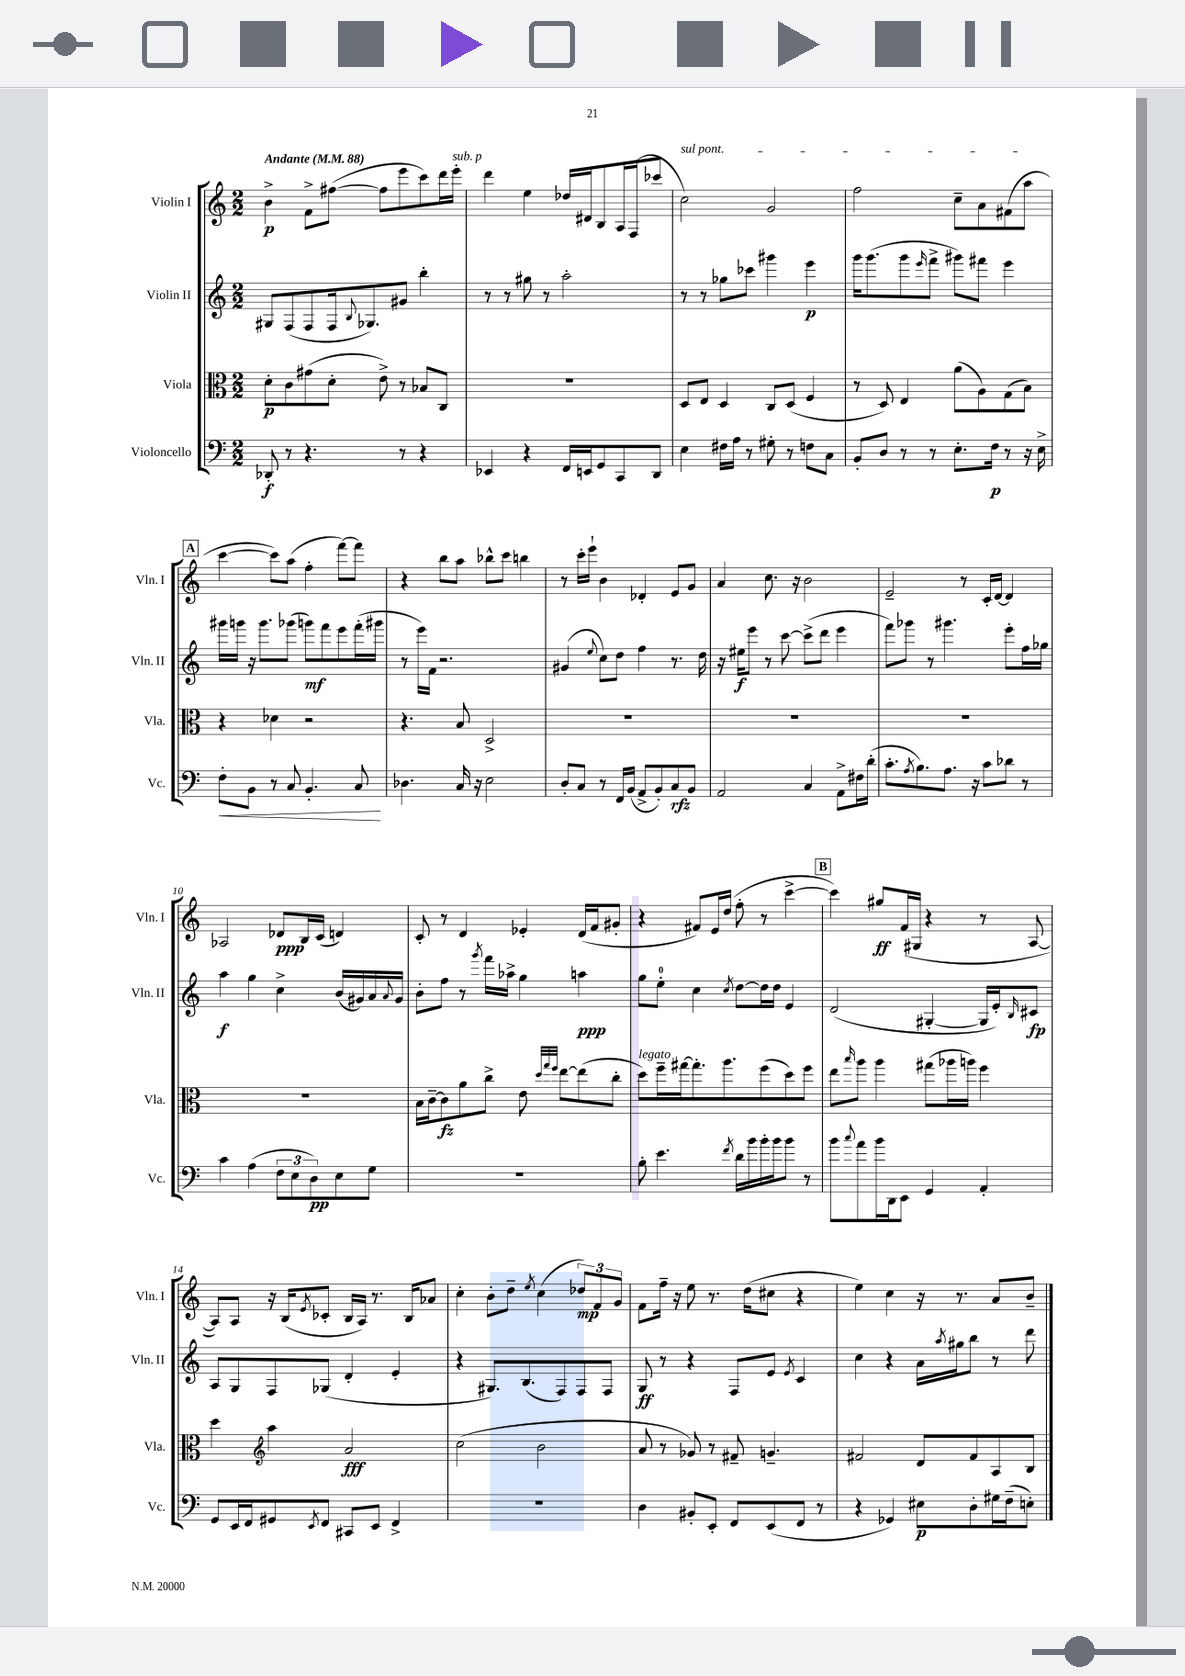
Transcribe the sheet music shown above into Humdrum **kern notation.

**kern	**dynam	**kern	**dynam	**kern	**dynam	**kern	**dynam
*part4	*part4	*part3	*part3	*part2	*part2	*part1	*part1
*staff4	*staff4	*staff3	*staff3	*staff2	*staff2	*staff1	*staff1
*I"Violoncello	*	*I"Viola	*	*I"Violin II	*	*I"Violin I	*
*I'Vc.	*	*I'Vla.	*	*I'Vln. II	*	*I'Vln. I	*
*clefF4	*	*clefC3	*	*clefG2	*	*clefG2	*
*k[]	*	*k[]	*	*k[]	*	*k[]	*
*M2/2	*	*M2/2	*	*M2/2	*	*M2/2	*
*MM88	*	*MM88	*	*MM88	*	*MM88	*
=1	=1	=1	=1	=1	=1	=1	=1
!	!	!	!	!	!	!LO:TX:a:B:t=Andante	!
8DD-X'/	f	8d'\L	p	8G#X/L	.	4b^\	p
8r	.	8c\	.	(8F/	.	.	.
4.r	.	(8g#X\	.	8F/	.	8f^\L	.
.	.	8d'\J	.	16F/k	.	([8ff#X\J	.
.	.	.	.	8qqB/	.	.	.
.	.	.	.	8.G-X/)	.	.	.
.	.	8e^\)	.	.	.	8ff#\L]	.
8r	.	8r	.	8g#X/J	.	8eee\	.
4r	.	8B-X/L	.	4bb'\	.	8ccc\)	.
.	.	8C/J	.	.	.	16ddd\L	.
!	!	!	!	!	!	!LO:TX:a:i:t=sub. p	!
.	.	.	.	.	.	16eee'\JJ	.
=2	=2	=2	=2	=2	=2	=2	=2
4EE-X/	.	1r	.	8r	.	4ddd\	.
.	.	.	.	8r	.	.	.
4r	.	.	.	8gg#X\	.	4ee\	.
.	.	.	.	8r	.	.	.
16FF/LL	.	.	.	2aa'\	.	16dd-X/LL	.
16EEn/J	.	.	.	.	.	16d#X/J	.
8GG/	.	.	.	.	.	8B/	.
8CC/	.	.	.	.	.	16A/L	.
.	.	.	.	.	.	(16F/J	.
8DD/J	.	.	.	.	.	8ccc-X/J	.
=3	=3	=3	=3	=3	=3	=3	=3
!	!	!	!	!	!	!LO:TX:a:i:t=sul pont.	!
4E\	.	8D/L	.	8r	.	2cc\)	.
.	.	8E/J	.	8r	.	.	.
16F#X\LL	.	4D/	.	8gg-X\L	.	.	.
16A\JJ	.	.	.	.	.	.	.
8r	.	.	.	8ccc-X\J	.	.	.
8G#X'\	.	8C/L	.	4ggg#X\	.	2g/	.
8r	.	(8D/J	.	.	.	.	.
8Fn\L	.	4F/	.	4eee\	p	.	.
8C\J	.	.	.	.	.	.	.
=4	=4	=4	=4	=4	=4	=4	=4
8BB'/L	.	8r	.	16ggg\KL	.	2ff\	.
.	.	.	.	(8.ggg\	.	.	.
8D/J	.	8D/)	.	.	.	.	.
8r	.	4E/	.	8ggg\	.	.	.
.	.	.	.	16qqeee/	.	.	.
8r	.	.	.	8fff^\J	.	.	.
8.E'\L	.	(8a\L	.	8ggg#X\L)	.	8cc~\L	.
.	.	8A\)	.	8fff#X\J	.	8a\	.
16F\Jk	p	.	.	.	.	.	.
8r	.	(8G\	.	4eee\	.	(8f#X\	.
16r	.	8B\J)	.	.	.	8aa\J	.
16E^\	.	.	.	.	.	.	.
!!LO:LB:g=z
!!LO:REH:place=s1:t=A
=5	=5	=5	=5	=5	=5	=5	=5
!	!LO:HP:b	!	!	!	!	!	!
8F'\L	<	4r	.	16ggg#X\LL	.	[4ccc\	.
.	.	.	.	16gggn\JJ	.	.	.
8BB\J	.	.	.	16r	.	.	.
.	.	.	.	8.ggg\L	.	.	.
8r	.	4d-X\	.	.	.	8ccc\L])	.
8C/	.	.	.	(8ggg-X\J	.	(8aa\J	.
4.BB'/	.	2r	.	8gggn\L)	mf	4ff'\	.
.	.	.	.	8fff\	.	.	.
.	.	.	.	8eee\	.	[8fff\L)	.
8C/	.	.	.	(16fff'\L	.	8fff\J]	.
.	.	.	.	16ggg#X\JJ	.	.	.
.	[	.	.	.	.	.	.
=6	=6	=6	=6	=6	=6	=6	=6
4.D-X\	.	4.r	.	8r	.	4r	.
.	.	.	.	16eee\LL)	.	.	.
.	.	.	.	16f\JJ	.	.	.
.	.	.	.	2.r	.	8bb\L	.
16C/	.	8B/	.	.	.	8aa\J	.
16r	.	.	.	.	.	.	.
2E\	.	2D^/	.	.	.	8bb-X^^\L	.
.	.	.	.	.	.	8ccc\J	.
.	.	.	.	.	.	4bbn\	.
=7	=7	=7	=7	=7	=7	=7	=7
8D'/L	.	1r	.	(4g#X/	.	8r	.
8C/J	.	.	.	.	.	16ccc'\LL	.
.	.	.	.	.	.	16eee`\JJ	.
.	.	.	.	8qqee/	.	.	.
8r	.	.	.	8cc\L)	.	4b\	.
16FF/LL	.	.	.	8dd\J	.	.	.
(16BB/JJ	.	.	.	.	.	.	.
8AA^/L	.	.	.	4ff\	.	4d-X'/	.
8BB'/)	.	.	.	.	.	.	.
8C/	rfz	.	.	8.r	.	8e/L	.
8BB/J	.	.	.	.	.	8g/J	.
.	.	.	.	16dd\	.	.	.
=8	=8	=8	=8	=8	=8	=8	=8
2AA/	.	1r	.	16r	.	4a/	.
.	.	.	.	16ee#X\KL	f	.	.
.	.	.	.	8eee\J	.	.	.
.	.	.	.	8r	.	8.cc\	.
.	.	.	.	[8ccc\	.	.	.
.	.	.	.	.	.	16r	.
4C/	.	.	.	(8ccc^\L]	.	2b\	.
.	.	.	.	8ddd\J	.	.	.
8AA^\L	.	.	.	4eee\	.	.	.
16F#X\L	.	.	.	.	.	.	.
(16d'\JJ	.	.	.	.	.	.	.
=9	=9	=9	=9	=9	=9	=9	=9
8.c'\L	.	1r	.	8fff\L)	.	2e~/	.
.	.	.	.	8ggg-X\J	.	.	.
8qA/	.	.	.	.	.	.	.
8.B\)	.	.	.	.	.	.	.
.	.	.	.	8r	.	.	.
8.A\J	.	.	.	4.ggg#X\	.	.	.
.	.	.	.	.	.	8r	.
16r	.	.	.	.	.	.	.
8c\L	.	.	.	.	.	16c'/LL	.
.	.	.	.	.	.	[16d/JJ	.
8d-X\J	.	.	.	8eee'\L	.	4d/]	.
8r	.	.	.	16ff\L	.	.	.
.	.	.	.	16gg-X\JJ	.	.	.
!!LO:LB:g=z
=10	=10	=10	=10	=10	=10	=10	=10
4c\	.	1r	.	4aa\	f	2A-X/	.
(4A\	.	.	.	4gg\	.	.	.
12F\L	.	.	.	4cc^\	.	8d-X/L	ppp
12E\	.	.	.	.	.	.	.
.	.	.	.	.	.	16B/L	.
12D\)	pp	.	.	.	.	.	.
.	.	.	.	.	.	(16c/JJ	.
8E\	.	.	.	(16b/LL	.	4dn/)	.
.	.	.	.	16g#X/)	.	.	.
8G\J	.	.	.	16a/	.	.	.
.	.	.	.	8qqa/	.	.	.
.	.	.	.	16g#/JJ	.	.	.
=11	=11	=11	=11	=11	=11	=11	=11
1r	.	16B\LL	.	8b'\L	.	8c'/	.
.	.	[16c~\J	.	.	.	.	.
.	.	8c\]	fz	8ff\J	.	8r	.
.	.	8a\	.	8r	.	4d/	.
.	.	.	.	8qggg/	.	.	.
.	.	8cc^\J	.	16fff\LL	.	.	.
.	.	.	.	16aa-X^\JJ	.	.	.
.	.	8e\	.	4gg\	.	4e-X'/	.
.	.	32qqdd/LLL	.	.	.	.	.
.	.	32qqgg/	.	.	.	.	.
.	.	32qqff/JJJ	.	.	.	.	.
.	.	[8ee\L	.	.	.	.	.
.	.	(8ee\]	.	4aan\	ppp	(16d/LL	.
.	.	.	.	.	.	16f/J	.
.	.	8cc'\J	.	.	.	8g#X'/J	.
=12	=12	=12	=12	=12	=12	=12	=12
!	!	!LO:TX:a:i:t=legato	!	!	!	!	!
8B'\	.	8dd\L)	.	8gg\L	.	4r	.
4.e\	.	16ff~\L	.	8ee'\J	.	.	.
.	.	[16gg#X\J	.	.	.	.	.
.	.	8.gg#'\]	.	4cc\	.	8f#X/L)	.
.	.	.	.	.	.	16e/L	.
.	.	8.aa\	.	.	.	(16dd/JJ	.
8qf/	.	.	.	8qcc/	.	.	.
16d\LL	.	.	.	[8dd\L	.	8ff'\	.
16b\	.	.	.	.	.	.	.
16b'\	.	(8ff\	.	16dd\L]	.	8r	.
16b\J	.	.	.	16dd\JJ	.	.	.
8b\J	.	8dd\)	.	4e/	.	[4ccc^\	.
8r	.	8ff\J	.	.	.	.	.
!!LO:REH:place=s1:t=B
=13	=13	=13	=13	=13	=13	=13	=13
8b\L	.	8ee\L	.	(2d/	.	4ccc\])	.
8qqcc/	.	16qqbb/	.	.	.	.	.
8a\	.	8aa\J	.	.	.	.	.
16b\L	.	4aa\	.	.	.	8gg#X/L	ff
16DD\J	.	.	.	.	.	.	.
8EE\J	.	.	.	.	.	(16f/L	.
.	.	.	.	.	.	16G#X/JJ	.
4GG/	.	(8gg#X\L	.	[4G#X'/	.	4r	.
.	.	16aa-X\L	.	.	.	.	.
.	.	16aan\JJ)	.	.	.	.	.
4AA'/	.	4ff\	.	16G#/LL]	.	8r	.
.	.	.	.	16e'/J)	.	.	.
.	.	.	.	16qqB/	.	.	.
.	.	.	.	8c#X/J	fp	[8A/	.
!!LO:LB:g=z
=14	=14	=14	=14	=14	=14	=14	=14
8GG/L	.	4dd\	.	8A/L	.	8A/L])	.
16EE/L	.	.	.	8G/	.	8A/J	.
16FF/J	.	.	.	.	.	.	.
*	*	*clefG2	*	*	*	*	*
8GG#X/	.	4aa\	.	8F/	.	16r	.
.	.	.	.	.	.	(16B/KL	.
8qEE/	.	.	.	.	.	8qe/	.
8FF/J	.	.	.	(8G-X/J	.	8c-X'/J	.
8CC#X/L	.	2a/	fff	4d'/	.	16B/LL	.
.	.	.	.	.	.	16A/JJ)	.
8EE/J	.	.	.	.	.	8.r	.
4FF^/	.	.	.	4e'/	.	.	.
.	.	.	.	.	.	16B/KL	.
.	.	.	.	.	.	8a-X/J	.
=15	=15	=15	=15	=15	=15	=15	=15
1r	.	(2cc\	.	4r	.	4cc'\	.
.	.	.	.	8.G#X/L)	.	8b'\L	.
.	.	.	.	.	.	8dd~\J	.
.	.	.	.	(8.B/	.	.	.
.	.	.	.	.	.	8qee/	.
.	.	2b\	.	.	.	(4cc\	.
.	.	.	.	8F/)	.	.	.
.	.	.	.	8F/	.	12dd-X/L)	mp
.	.	.	.	.	.	12f/	.
.	.	.	.	8F/J	.	.	.
.	.	.	.	.	.	12g/J	.
=16	=16	=16	=16	=16	=16	=16	=16
4D\	.	8a/	.	8G/	ff	8f\L	.
.	.	8r	.	8r	.	16ff~\Jk	.
.	.	.	.	.	.	16r	.
8BB#X'/L	.	8g-X/)	.	4r	.	8ee\	.
8EE'/J	.	8r	.	.	.	8.r	.
8FF/L	.	8f#X~/	.	8F/L	.	.	.
.	.	.	.	.	.	(16dd\KL	.
(8EE/	.	4.gn~/	.	8e/J	.	8cc#X\J	.
.	.	.	.	8qe/	.	.	.
8FF/J	.	.	.	4c/	.	4r	.
8r	.	.	.	.	.	.	.
=17	=17	=17	=17	=17	=17	=17	=17
4r	.	2f#X/	.	4cc\	.	4ee\)	.
4GG-X/)	.	.	.	4r	.	4cc\	.
8E#X\L	p	8d/L	.	16a\LL	.	16r	.
.	.	.	.	8qaa/	.	.	.
.	.	.	.	16gg#X\J	.	8.r	.
8D'\	.	8f#/	.	8bb\J	.	.	.
16G#X\L	.	8A/	.	8r	.	8a/L	.
(16F~\J	.	.	.	.	.	.	.
8En'\J)	.	8B/J	.	8ddd\	.	8b~/J	.
==	==	==	==	==	==	==	==
*-	*-	*-	*-	*-	*-	*-	*-
